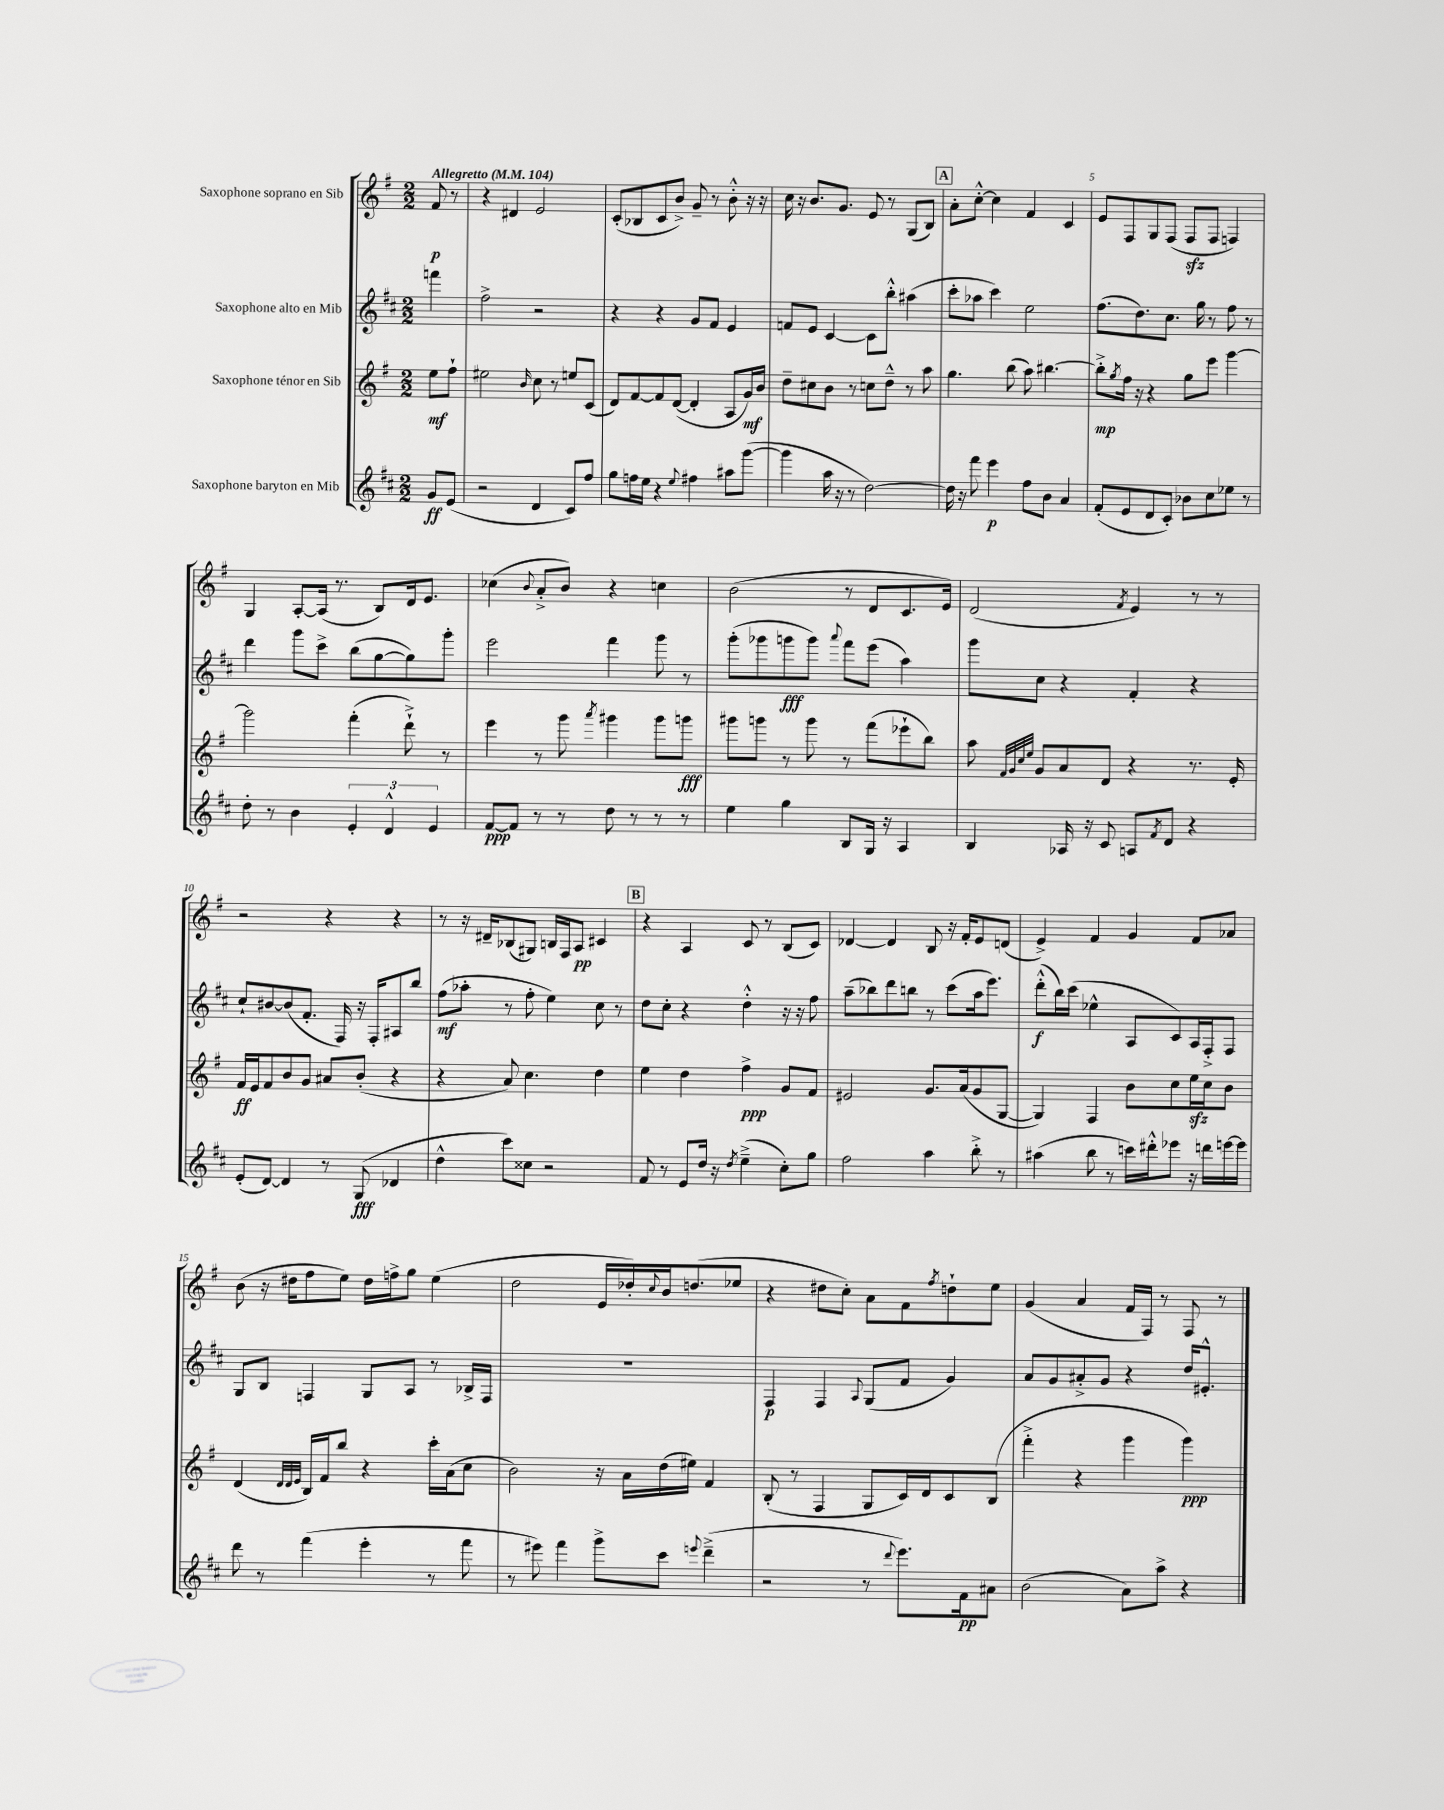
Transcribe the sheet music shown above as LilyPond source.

<<
\new StaffGroup <<
\new Staff = "s0" \with { instrumentName = "Saxophone soprano en Sib" } {
    \clef treble \key g \major \numericTimeSignature \time 2/2 \partial 4 \tempo "Allegretto" 4 = 104
    fis'8\p r8 |
    r4 dis'4 e'2 |
    c'8-.( bes8 c'8 b'8->) g'8-- r8 b'8-.-^ r16 r16 |
    c''16 r16 b'8. g'8. e'8 r8 g8( b8) |
    \mark \markup { \box "A" } a'8-. c''8~-.-^ c''4 fis'4 c'4 |
    e'8 fis8 g8 fis8( fis8\sfz fis8 f4) |
    g4 a8~-. a16( r8. b8) d'16 e'8. |
    ces''4( \appoggiatura { b'8 } a'8-.-> b'8) r4 c''4 |
    b'2( r8 d'8 c'8. e'16) |
    d'2( \acciaccatura { fis'8 } e'4) r8 r8 |
    r2 r4 r4 |
    r8 r16 dis'16-- bes8( gis8) b16 fis16 a8\pp cis'4 |
    \mark \markup { \box "B" } r4 a4 c'8 r8 b8( c'8) |
    des'4~ des'4 b8 r16 fis'16-. e'8 d'8( |
    e'4->) fis'4 g'4 fis'8 aes'8 |
    b'8( r16 dis''16 fis''8 e''8) dis''16 f''16-> g''8 e''4( |
    d''2 e'16 des''16-.) \appoggiatura { c''8 } b'16 d''8.( ees''8 |
    r4 dis''8 c''8-.) a'8 fis'8 \acciaccatura { fis''8 } d''8-! e''8 |
    g'4( a'4 fis'16 fis16) r8 fis8 r8 \bar "|." |
}
\new Staff = "s1" \with { instrumentName = "Saxophone alto en Mib" } {
    \clef treble \key d \major \numericTimeSignature \time 2/2 \partial 4
    f'''4 |
    fis''2-> r2 |
    r4 r4 g'8 fis'8 e'4 |
    f'8 e'8 cis'4~ cis'8 b''8-.-^ ais''4( |
    \mark \markup { \box "A" } cis'''8-. aes''8 cis'''4) e''2 |
    fis''8.( d''8.) cis''8. g''16 r8 fis''8 r8 |
    d'''4 g'''8 cis'''8-> b''8( g''8~ g''8) g'''8-. |
    e'''2 fis'''4 g'''8 r8 |
    g'''8-.( ges'''8 g'''8\fff g'''8) \appoggiatura { a'''8 } fis'''8 e'''8( a''4) |
    g'''8 cis''8 r4 fis'4-. r4 |
    cis''8-! bis'8~ bis'8( fis'8.-. fis16) r16 fis16-. ais8 b''8 |
    fis''8\mf( aes''8-. r8 fis''8-. e''4) cis''8 r8 |
    \mark \markup { \box "B" } d''8 cis''8-. r4 d''4-.-^ r16 r16 fis''8 |
    a''8--( bes''8) d'''8 b''8 r8 cis'''8( a''16 e'''8.) |
    d'''8-.-^\f( b''16) cis'''16( ees''4-^ a8 cis'8) a16 fis16-.-> fis8 |
    g8 b8 f4 g8 a8 r8 bes16-> f16 |
    R1 |
    fis4\p fis4 \appoggiatura { a8 } g8( fis'8 g'4) |
    a'8 g'8 ais'8-.-> g'8 r4 d''16 eis'8.-.-^ \bar "|." |
}
\new Staff = "s2" \with { instrumentName = "Saxophone ténor en Sib" } {
    \clef treble \key g \major \numericTimeSignature \time 2/2 \partial 4
    e''8\mf fis''8-! |
    eis''2 \grace { b'16 } c''8 r8 e''8 c'8( |
    d'8) fis'8~ fis'8 d'8~( d'4-. a8 g'16\mf) b'16 |
    d''8-- cis''8 b'8 r8 c''8 d''8---^ r8 a''8 |
    \mark \markup { \box "A" } g''4. b''8( a''8) bis''4.~ |
    bis''8-.->\mp \acciaccatura { g''8 } fis''16 r16 r4 g''8 e'''8 g'''4~ |
    g'''2 fis'''4-.( d'''8-!->) r8 |
    e'''4 r8 g'''8 \acciaccatura { a'''8 } gis'''4 gis'''8 g'''8\fff |
    gis'''8 g'''8 r8 g'''8 r8 fis'''8( ees'''8-! b''8) |
    a''8 \grace { fis'32 g'32 c''32 e''32 } g'8 a'8 d'8 r4 r8. e'16-. |
    fis'16\ff e'16 fis'8 b'8 g'8 ais'8 b'8-.( r4 |
    r4 a'8) c''4. d''4 |
    \mark \markup { \box "B" } e''4 d''4 fis''4->\ppp g'8 fis'8 |
    eis'2 g'8. a'16( g'8 g8~ |
    g4) fis4 b'8 c''8 e''16\sfz c''16 b'8 |
    d'4( \grace { d'32 d'32 e'32 } b16) fis'16 b''8 r4 c'''16-. a'16( c''8 |
    b'2) r16 a'16 d''16( eis''16) fis'4 |
    b8-.( r8 fis4 g8 c'16) d'16 c'8 b8( |
    fis'''4-.-> r4 g'''4 g'''4\ppp) \bar "|." |
}
\new Staff = "s3" \with { instrumentName = "Saxophone baryton en Mib" } {
    \clef treble \key d \major \numericTimeSignature \time 2/2 \partial 4
    g'8\ff e'8( |
    r2 d'4 cis'8) fis''8 |
    g''8 f''16 e''16 r4 \appoggiatura { e''8 } fis''4 ais''8 g'''8~( |
    g'''4 a''16 r16 r8 d''2~) |
    \mark \markup { \box "A" } d''16 r16 fis'''8 e'''4\p fis''8 b'8 a'4 |
    fis'8-.( e'8 d'8 cis'8-.) bes'8 cis''8 ees''8 r8 |
    d''8-. r8 b'4 \tuplet 3/2 { e'4-. d'4-^ e'4 } |
    fis'8~\ppp fis'8 r8 r8 d''8 r8 r8 r8 |
    e''4 g''4 b8 g16 r16 a4 |
    b4 aes16 r16 cis'8 a8 \acciaccatura { fis'8 } d'8 r4 |
    e'8-.( d'8~) d'4 r8 g8\fff( des'4 |
    d''4-^ cis'''8) cisis''8 r2 |
    \mark \markup { \box "B" } fis'8 r8 e'8 d''16 r16 \acciaccatura { d''8 } e''4--->( cis''8-.) g''8 |
    fis''2 a''4 b''8-.-> r8 |
    ais''4( b''8 r8 c'''16) dis'''16-.-^ ees'''8 r16 d'''16 e'''16~ e'''16 |
    d'''8 r8 fis'''4( e'''4-. r8 fis'''8 |
    r8 eis'''8) fis'''4 g'''8-> cis'''8 \appoggiatura { e'''8 } d'''4--->( |
    r2 r8 \appoggiatura { d'''8 } e'''8.) fis'16\pp ais'8 |
    b'2( a'8) a''8-> r4 \bar "|." |
}
>>
>>
\layout { \context { \Score \override BarNumber.break-visibility = ##(#f #t #t) barNumberVisibility = #(every-nth-bar-number-visible 5) } }
